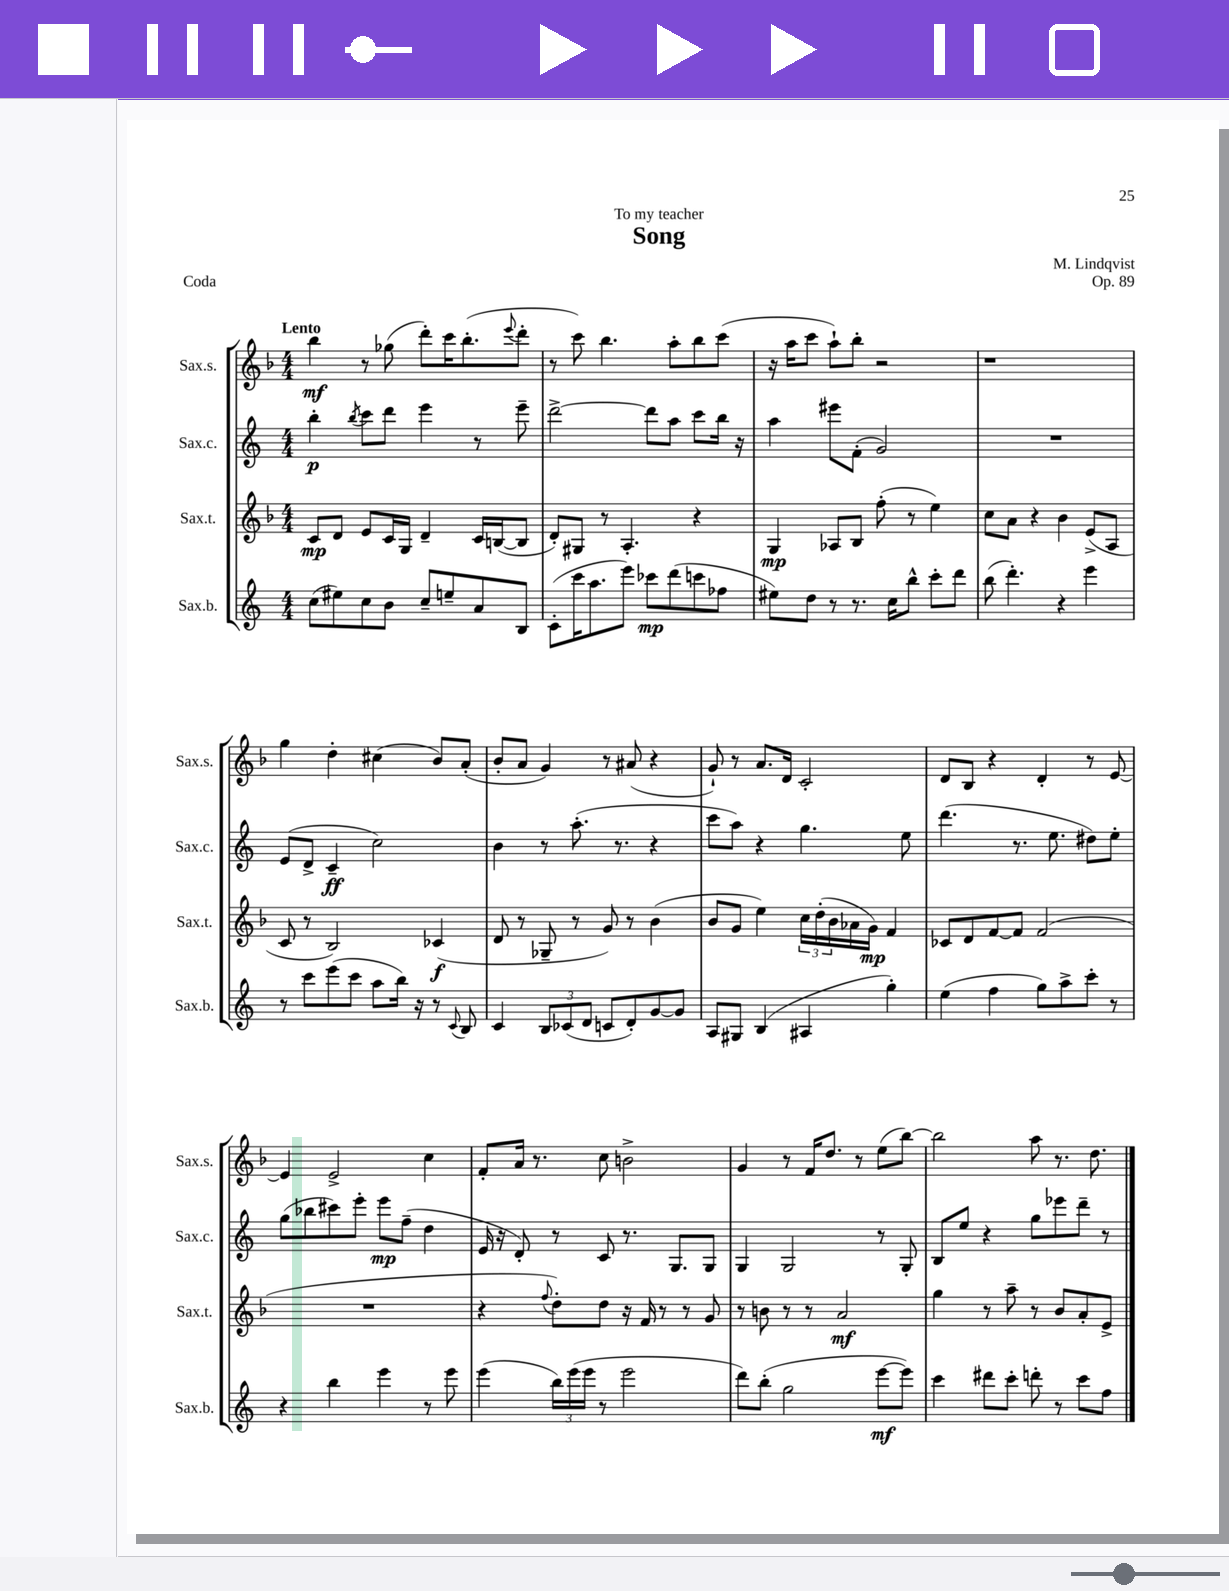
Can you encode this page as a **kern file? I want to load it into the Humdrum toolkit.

**kern	**kern	**kern	**kern
*staff4	*staff3	*staff2	*staff1
*clefG2	*clefG2	*clefG2	*clefG2
*k[]	*k[b-]	*k[]	*k[b-]
*M4/4	*M4/4	*M4/4	*M4/4
(8cc\L	8c/L	4bb'\	4bb-\
8ee#\)	8d/J	.	.
.	.	8qbb/	.
8cc\	8e/L	8ccc\L	8r
8b\J	16c/L	8ddd\J	(8gg-\
.	16G/JJ	.	.
8cc~/L	4d~/	4eee\	8ddd'\L)
8ee~/	.	.	16ccc\K
.	.	.	(8.bb-'\
8a/	16c/LL	8r	.
.	([16B/J	.	.
.	.	.	8qqeee/
8B/J	8B/]J	8eee~\	8ddd'\J
=	=	=	=
(8c'\L	8d'/L)	[2ddd^\	8r
16ccc\K	8G#/J	.	8ccc\)
8.aa\	.	.	.
.	8r	.	4.bb-\
8eee\J)	4.A'/	.	.
8ccc-\L	.	8ddd\]L	.
(8ddd\	.	8aa\J	8aa'\L
8ccc\	4r	8ccc\L	8bb-\
8ff-\J	.	16bb\Jk	(8ccc\J
.	.	16r	.
=	=	=	=
8ee#\L)	4G/	4aa\	16r
.	.	.	16aa\LK
8dd\J	.	.	8ccc\J
8r	8A-/L	8eee#\L	8aa`\L)
8.r	8B-/J	(8f'\J	8bb-'\J
.	(8ff'\	2g/)	2r
16cc\LK	.	.	.
8bb^^\J	8r	.	.
8ccc'\L	4ee\)	.	.
8ddd\J	.	.	.
=	=	=	=
(8bb\	8cc\L	1r	1r
4.ddd'\)	8a\J	.	.
.	4r	.	.
4r	4b-\	.	.
4eee\	(8e^/L	.	.
.	8A/J	.	.
=	=	=	=
8r	8c/	(8e/L	4gg\
8ccc\L	8r	8d^/J	.
(8eee\	2B-/)	4c~/	4dd'\
8ccc\J	.	.	.
8aa\L	.	2cc\)	(4cc#\
16bb\Jk)	.	.	.
16r	.	.	.
8r	(4c-/	.	8b-/L)
8qqc/	.	.	.
8B/	.	.	(8a'/J
=	=	=	=
4c/	8d/	4b\	8b-'/L
.	8r	.	8a/J
12B/L	8G-~/	8r	4g/)
(12c-/	.	.	.
.	8r	(8.aa'\	.
12d/J	.	.	.
8c/L	8g/)	.	8r
.	.	8.r	.
8d'/)	8r	.	(8a#/
[8g/	(4b-\	4r	4r
8g/]J	.	.	.
=	=	=	=
8A/L	8b-/L	8ccc\L	8g`/)
8G#/J	8g/J	8aa\J)	8r
(4B/	4ee\)	4r	8.a/L
.	.	.	16d/Jk
4A#/	24cc\LL	4.gg\	2c'/
.	(24dd'\	.	.
.	24b-\	.	.
.	16a-\	.	.
.	16g\JJ)	.	.
4gg'\)	4f/	.	.
.	.	8ee\	.
=	=	=	=
(4ee\	8c-/L	(4.ddd\	8d/L
.	8d/	.	8B-/J
4ff\	[8f/	.	4r
.	8f/]J	8.r	.
8gg\L)	(2f/	.	4d'/
.	.	8.ee\	.
8aa^\	.	.	.
8ccc'\J	.	8dd#\L)	8r
8r	.	8ee'\J	[8e/
=	=	=	=
4r	1r	(8gg\L	4e/]
.	.	8bb-\	.
4bb\	.	8ccc#\)	2e^/
.	.	8eee'\J	.
4eee\	.	8eee\L	.
.	.	(8ff~\J	.
8r	.	4dd\	4cc\
8eee\	.	.	.
=	=	=	=
(4eee\	4r	16e/	8f'/L
.	.	16r	.
.	.	8d'/)	16a/Jk
.	.	.	8.r
.	8qqff/	.	.
24bb\LL)	8dd'\L)	8r	.
(24eee\	.	.	.
24eee\JJ	.	.	.
8r	8dd\J	8c/	8cc\
2eee\	16r	8.r	2b^\
.	16f/	.	.
.	8r	.	.
.	.	8.G/L	.
.	8r	.	.
.	8g/	8G/J	.
=	=	=	=
8ddd\L)	8r	4G/	4g/
(8bb'\J	8b\	.	.
2gg\	8r	2G/	8r
.	8r	.	16f/LK
.	.	.	8.dd/J
.	2a/	.	.
.	.	.	8r
[8eee\L	.	8r	(8ee\L
8eee\]J)	.	8G'/	[8bb-\J)
=	=	=	=
4ccc\	4gg\	8B/L	2bb-\]
.	.	8ee/J	.
8ddd#\L	8r	4r	.
8ccc'\J	8aa~\	.	.
8ddd'\	8r	8gg\L	8aa\
8r	8b-/L	8eee-\	8.r
8ccc\L	8a'/	8ddd~\J	.
.	.	.	8.dd\
8ff\J	8e^/J	8r	.
==	==	==	==
*-	*-	*-	*-
